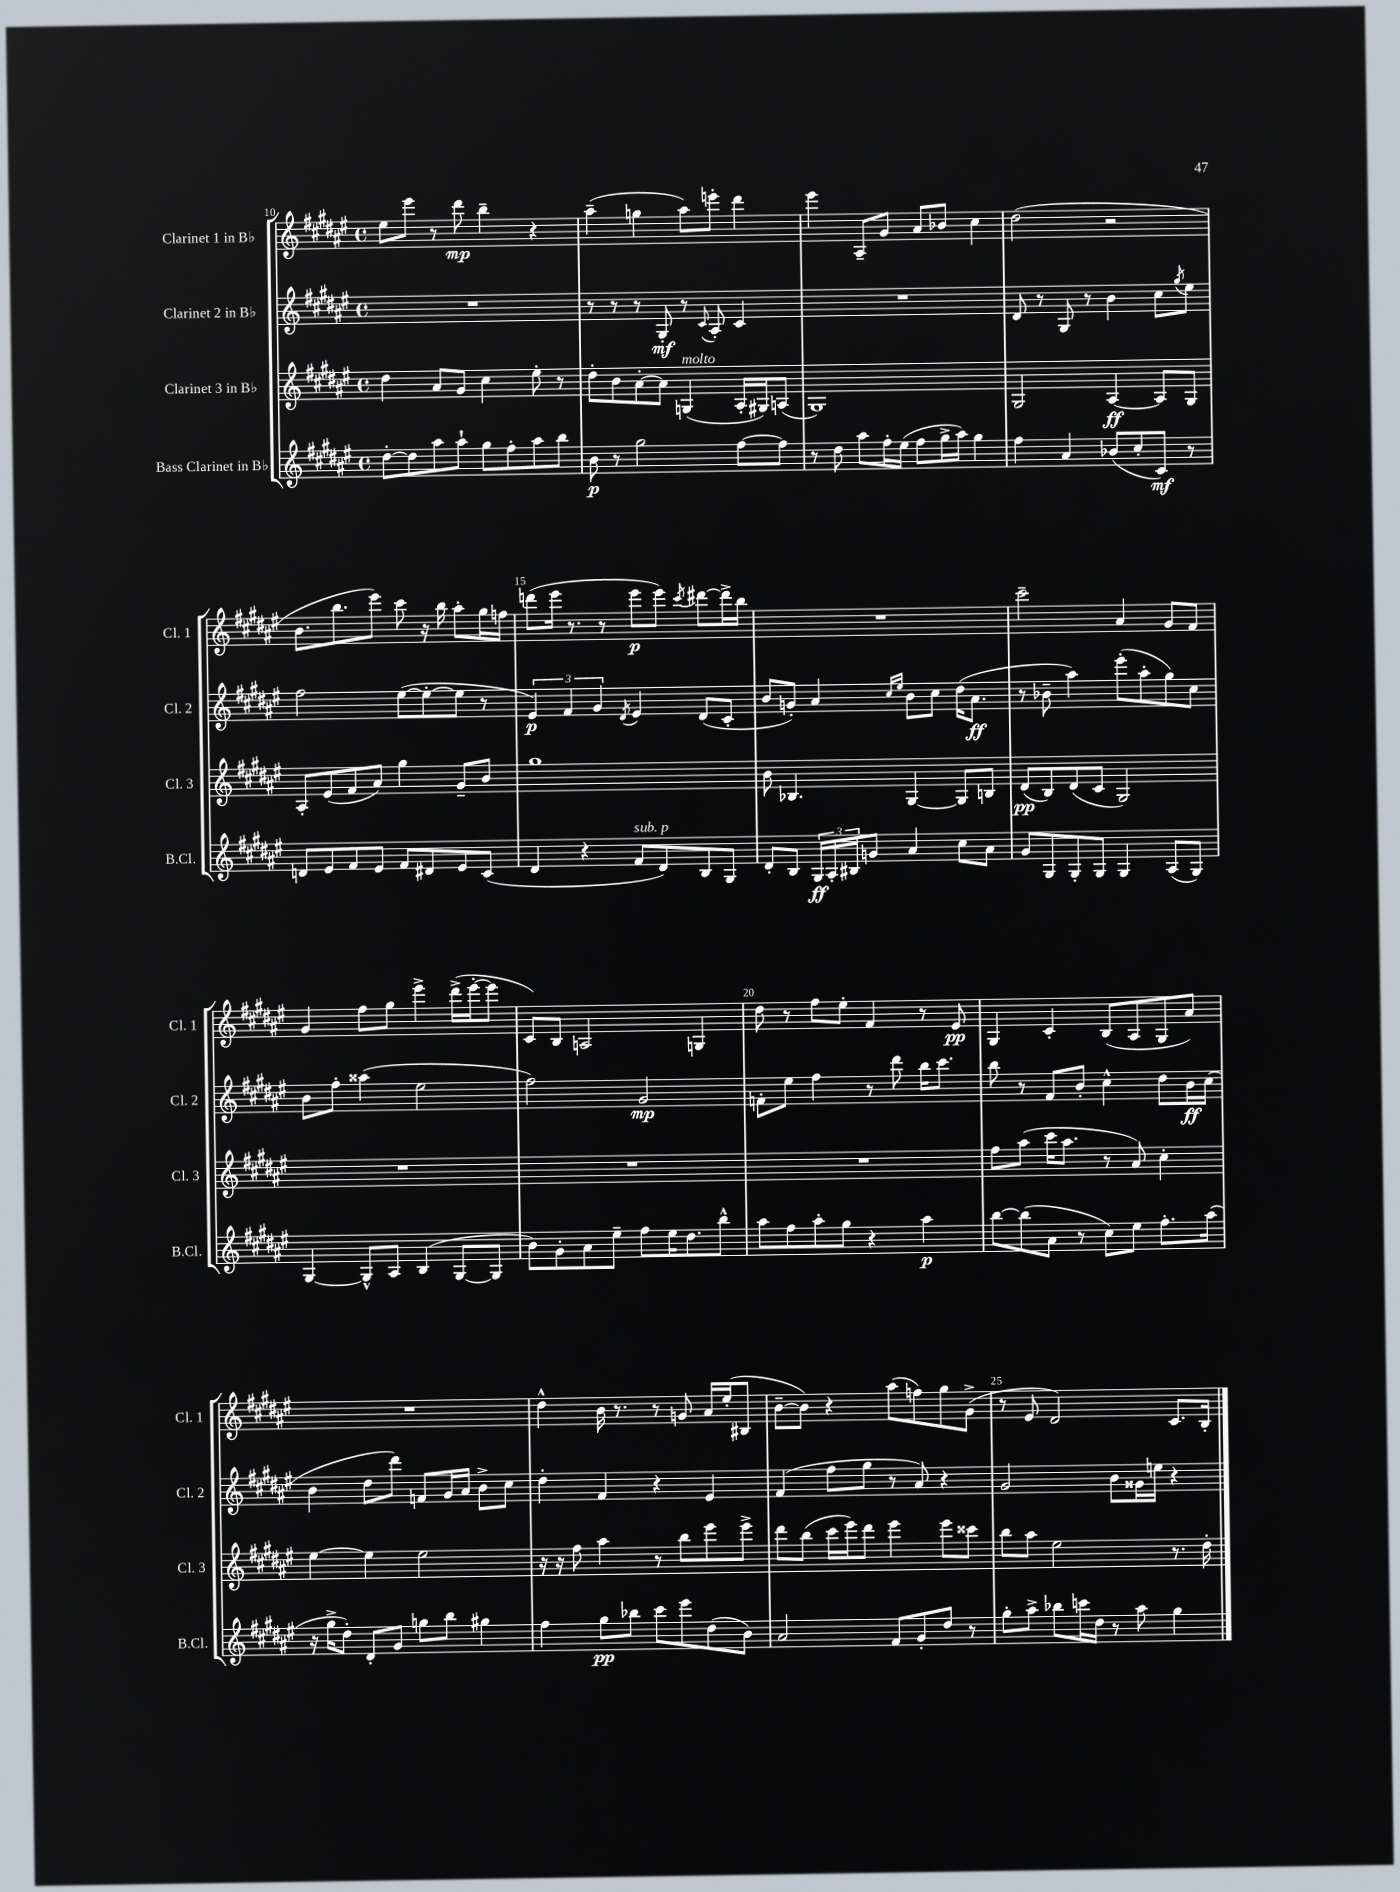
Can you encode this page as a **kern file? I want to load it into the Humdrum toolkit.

**kern	**dynam	**kern	**dynam	**kern	**dynam	**kern	**dynam
*part4	*part4	*part3	*part3	*part2	*part2	*part1	*part1
*staff4	*staff4	*staff3	*staff3	*staff2	*staff2	*staff1	*staff1
*I"Bass Clarinet in B♭	*	*I"Clarinet 3 in B♭	*	*I"Clarinet 2 in B♭	*	*I"Clarinet 1 in B♭	*
*I'B.Cl.	*	*I'Cl. 3	*	*I'Cl. 2	*	*I'Cl. 1	*
*clefG2	*	*clefG2	*	*clefG2	*	*clefG2	*
*k[f#c#g#d#a#e#]	*	*k[f#c#g#d#a#e#]	*	*k[f#c#g#d#a#e#]	*	*k[f#c#g#d#a#e#]	*
*M4/4	*	*M4/4	*	*M4/4	*	*M4/4	*
*met(c)	*	*met(c)	*	*met(c)	*	*met(c)	*
=10	=10	=10	=10	=10	=10	=10	=10
[8dd#'\L	.	4dd#\	.	1r	.	8ee#\L	.
8dd#\]	.	.	.	.	.	8eee#\J	.
8aa#\	.	8a#/L	.	.	.	8r	.
8aa#`\J	.	8g#/J	.	.	.	8ddd#\	mp
8gg#\L	.	4cc#\	.	.	.	4bb~\	.
8ff#'\	.	.	.	.	.	.	.
8aa#\	.	8ee#'\	.	.	.	4r	.
8bb\J	.	8r	.	.	.	.	.
=11	=11	=11	=11	=11	=11	=11	=11
8b\	p	8dd#'\L	.	8r	.	(4aa#~\	.
8r	.	8b\	.	8r	.	.	.
2gg#\	.	[8a#'\	.	8r	.	4ggn\	.
.	.	8a#\J]	.	8G#'/	mf	.	.
!	!	!LO:TX:a:i:t=molto	!	!	!	!	!
.	.	(4Gn/	.	8r	.	8aa#\L)	.
.	.	.	.	8qqc#/	.	.	.
.	.	.	.	8A#'/	.	8eeen'\J	.
[8ff#\L	.	16A#'/LL	.	4c#/	.	4ddd#\	.
.	.	16G#X/J)	.	.	.	.	.
8ff#\J]	.	(8An/J	.	.	.	.	.
=12	=12	=12	=12	=12	=12	=12	=12
8r	.	1G#)	.	1r	.	4eee#\	.
8dd#\	.	.	.	.	.	.	.
8aa#\L	.	.	.	.	.	8A#~/L	.
16ff#'\L	.	.	.	.	.	8g#/J	.
(16ee#\JJ	.	.	.	.	.	.	.
8ff#\L	.	.	.	.	.	8a#/L	.
16gg#^\L	.	.	.	.	.	8b-X/J	.
16aa#\JJ)	.	.	.	.	.	.	.
4gg#\	.	.	.	.	.	4cc#\	.
=13	=13	=13	=13	=13	=13	=13	=13
4ff#\	.	2G#/	.	8d#/	.	(2dd#\	.
.	.	.	.	8r	.	.	.
4a#/	.	.	.	8G#/	.	.	.
.	.	.	.	8r	.	.	.
(8b-X/L	.	[4A#/	ff	4b\	.	2r	.
8cc#'/	.	.	.	.	.	.	.
8c#/J)	mf	8A#/L]	.	8cc#\L	.	.	.
.	.	.	.	8qgg#/	.	.	.
8r	.	8G#/J	.	8ee#\J	.	.	.
!!LO:LB:g=z
=14	=14	=14	=14	=14	=14	=14	=14
8dn/L	.	8A#'/L	.	2ff#\	.	8.b\L	.
8e#/	.	(8e#/	.	.	.	.	.
.	.	.	.	.	.	8.bb\	.
8f#/	.	8f#/	.	.	.	.	.
8e#/J	.	8a#/J)	.	.	.	8eee#\J)	.
8f#/L	.	4gg#\	.	([8ee#\L	.	8ccc#\	.
8d#X/	.	.	.	8ee#'\_	.	16r	.
.	.	.	.	.	.	16bb\	.
8e#/	.	8g#~/L	.	8ee#\J]	.	8aa#'\L	.
(8c#/J	.	8b/J	.	8r	.	16gg#\L	.
.	.	.	.	.	.	16ffn\JJ	.
=15	=15	=15	=15	=15	=15	=15	=15
4d#/	.	1gg#	.	6e#/)	p	(8dddn\L	.
.	.	.	.	.	.	16eee#\Jk	.
.	.	.	.	6f#/	.	.	.
.	.	.	.	.	.	8.r	.
4r	.	.	.	.	.	.	.
.	.	.	.	6g#/	.	.	.
.	.	.	.	.	.	8r	.
.	.	.	.	8qd#/	.	.	.
!LO:TX:a:i:t=sub. p	!	!	!	!	!	!	!
8f#/L	.	.	.	4e#/	.	8eee#\L	p
8d#/)	.	.	.	.	.	8eee#\J)	.
.	.	.	.	.	.	8qccc#/	.
8B/	.	.	.	(8d#/L	.	[8ddd#X\L	.
8G#/J	.	.	.	8c#'/J	.	16ddd#^\L]	.
.	.	.	.	.	.	16bb\JJ	.
=16	=16	=16	=16	=16	=16	=16	=16
8d#'/L	.	8b\	.	8b/L	.	1r	.
8B/J	.	4.B-X/	.	8gn'/J)	.	.	.
24G#/LL	ff	.	.	4a#/	.	.	.
24A#'/	.	.	.	.	.	.	.
24B#X/J	.	.	.	.	.	.	.
8gn/J	.	.	.	.	.	.	.
.	.	.	.	16qqcc#/LL	.	.	.
.	.	.	.	16qqee#/JJ	.	.	.
4a#/	.	[4G#/	.	8b\L	.	.	.
.	.	.	.	8cc#\J	.	.	.
8cc#\L	.	8G#/L]	.	(16dd#\KL	.	.	.
.	.	.	.	8.a#\J	ff	.	.
8a#\J	.	8Bn/J	.	.	.	.	.
=17	=17	=17	=17	=17	=17	=17	=17
8g#/L	.	(8d#/L	pp	8r	.	2ccc#~\	.
8G#/	.	8B/)	.	8b-X~\	.	.	.
8G#'/	.	(8d#/	.	4aa#\)	.	.	.
8G#/J	.	8c#/J	.	.	.	.	.
4G#/	.	2G#/)	.	(8eee#'\L	.	4a#/	.
.	.	.	.	8aa#'\	.	.	.
(8A#/L	.	.	.	8gg#\)	.	8g#/L	.
8G#/J)	.	.	.	8cc#\J	.	8f#/J	.
!!LO:LB:g=z
=18	=18	=18	=18	=18	=18	=18	=18
[4G#/	.	1r	.	8b\L	.	4g#/	.
.	.	.	.	8ff#'\J	.	.	.
8G#^^/L]	.	.	.	(4aa##X\	.	8ff#\L	.
8A#/J	.	.	.	.	.	8gg#\J	.
(4B/	.	.	.	2ee#\	.	4eee#^\	.
[8G#/L	.	.	.	.	.	(16ddd#^\LL	.
.	.	.	.	.	.	[16eee#'\J	.
8G#/J]	.	.	.	.	.	8eee#\J]	.
=19	=19	=19	=19	=19	=19	=19	=19
8b\L)	.	1r	.	2ff#\)	.	8c#/L)	.
8g#'\	.	.	.	.	.	8B/J	.
8a#\	.	.	.	.	.	2An/	.
8ee#~\J	.	.	.	.	.	.	.
8ff#\L	.	.	.	2g#/	mp	.	.
16ee#\K	.	.	.	.	.	.	.
8.dd#\	.	.	.	.	.	.	.
.	.	.	.	.	.	4Gn/	.
8bb^^\J	.	.	.	.	.	.	.
=20	=20	=20	=20	=20	=20	=20	=20
8aa#\L	.	1r	.	8fn'\L	.	8dd#\	.
8ff#\	.	.	.	8ee#\J	.	8r	.
8aa#'\	.	.	.	4ff#\	.	8ff#\L	.
8gg#\J	.	.	.	.	.	8ee#'\J	.
4r	.	.	.	8r	.	4f#/	.
.	.	.	.	8ddd#\	.	.	.
4aa#\	p	.	.	16bb\KL	.	8r	.
.	.	.	.	8.ccc#\J	.	.	.
.	.	.	.	.	.	8e#/	pp
=21	=21	=21	=21	=21	=21	=21	=21
[8bb\L	.	8ff#\L	.	8bb\	.	4G#/	.
(8bb\]	.	(8aa#\J	.	8r	.	.	.
8a#\J	.	16ccc#\KL	.	8f#/L	.	4c#'/	.
.	.	8.aa#\J	.	.	.	.	.
8r	.	.	.	8b'/J	.	.	.
8cc#\L)	.	8r	.	4cc#^^\	.	(8B/L	.
8ee#\J	.	8a#/)	.	.	.	8A#/	.
8.ff#'\L	.	4cc#'\	.	8dd#\L	.	8G#/	.
.	.	.	.	16b\L	ff	8a#/J)	.
(16aa#\Jk	.	.	.	(16cc#\JJ	.	.	.
!!LO:LB:g=z
=22	=22	=22	=22	=22	=22	=22	=22
16r	.	[4ee#\	.	4b\	.	1r	.
16gg#^\KL	.	.	.	.	.	.	.
8dd#'\J)	.	.	.	.	.	.	.
8d#'/L	.	4ee#\]	.	8dd#\L	.	.	.
8g#/J	.	.	.	8ddd#\J)	.	.	.
8ggn\L	.	2ee#\	.	8fn/L	.	.	.
8bb\J	.	.	.	16g#/L	.	.	.
.	.	.	.	16a#/JJ	.	.	.
4gg#X\	.	.	.	8b^\L	.	.	.
.	.	.	.	8cc#\J	.	.	.
=23	=23	=23	=23	=23	=23	=23	=23
4ff#\	.	16r	.	4dd#'\	.	4dd#^^\	.
.	.	16r	.	.	.	.	.
.	.	8ff#\	.	.	.	.	.
8gg#\L	pp	4aa#\	.	4f#/	.	16b\	.
.	.	.	.	.	.	8.r	.
8bb-X\J	.	.	.	.	.	.	.
8ccc#\L	.	8r	.	4r	.	8r	.
8eee#\	.	8bb\L	.	.	.	8gn/	.
(8dd#\	.	8eee#\	.	4e#/	.	16a#/LL	.
.	.	.	.	.	.	(16ee#'/J	.
8b\J)	.	8eee#^\J	.	.	.	8B#X/J	.
=24	=24	=24	=24	=24	=24	=24	=24
2a#/	.	8ddd#\L	.	(4f#/	.	[8b~\L	.
.	.	(8bb\J	.	.	.	8b\J])	.
.	.	16ccc#\LL	.	8ff#\L	.	4r	.
.	.	16eee#\J)	.	.	.	.	.
.	.	8ddd#\J	.	8gg#\J	.	.	.
8f#/L	.	4eee#\	.	8r	.	(8aa#\L	.
8g#'/	.	.	.	8a#/)	.	8ffn\)	.
8dd#/J	.	8eee#\L	.	4r	.	8gg#\	.
8r	.	8ccc##X\J	.	.	.	(8g#^\J	.
=25	=25	=25	=25	=25	=25	=25	=25
8gg#'\L	.	8bb\L	.	2g#/	.	8r	.
8aa#^\J	.	8aa#\J	.	.	.	8e#/	.
8bb-X\L	.	2ee#\	.	.	.	2d#/)	.
16cccn\L	.	.	.	.	.	.	.
16dd#\JJ	.	.	.	.	.	.	.
8r	.	.	.	8b\L	.	.	.
8aa#\	.	.	.	16g##X\L	.	.	.
.	.	.	.	16een\JJ	.	.	.
4gg#\	.	8.r	.	4r	.	8.c#/L	.
.	.	16dd#'\	.	.	.	16B'/Jk	.
==	==	==	==	==	==	==	==
*-	*-	*-	*-	*-	*-	*-	*-
